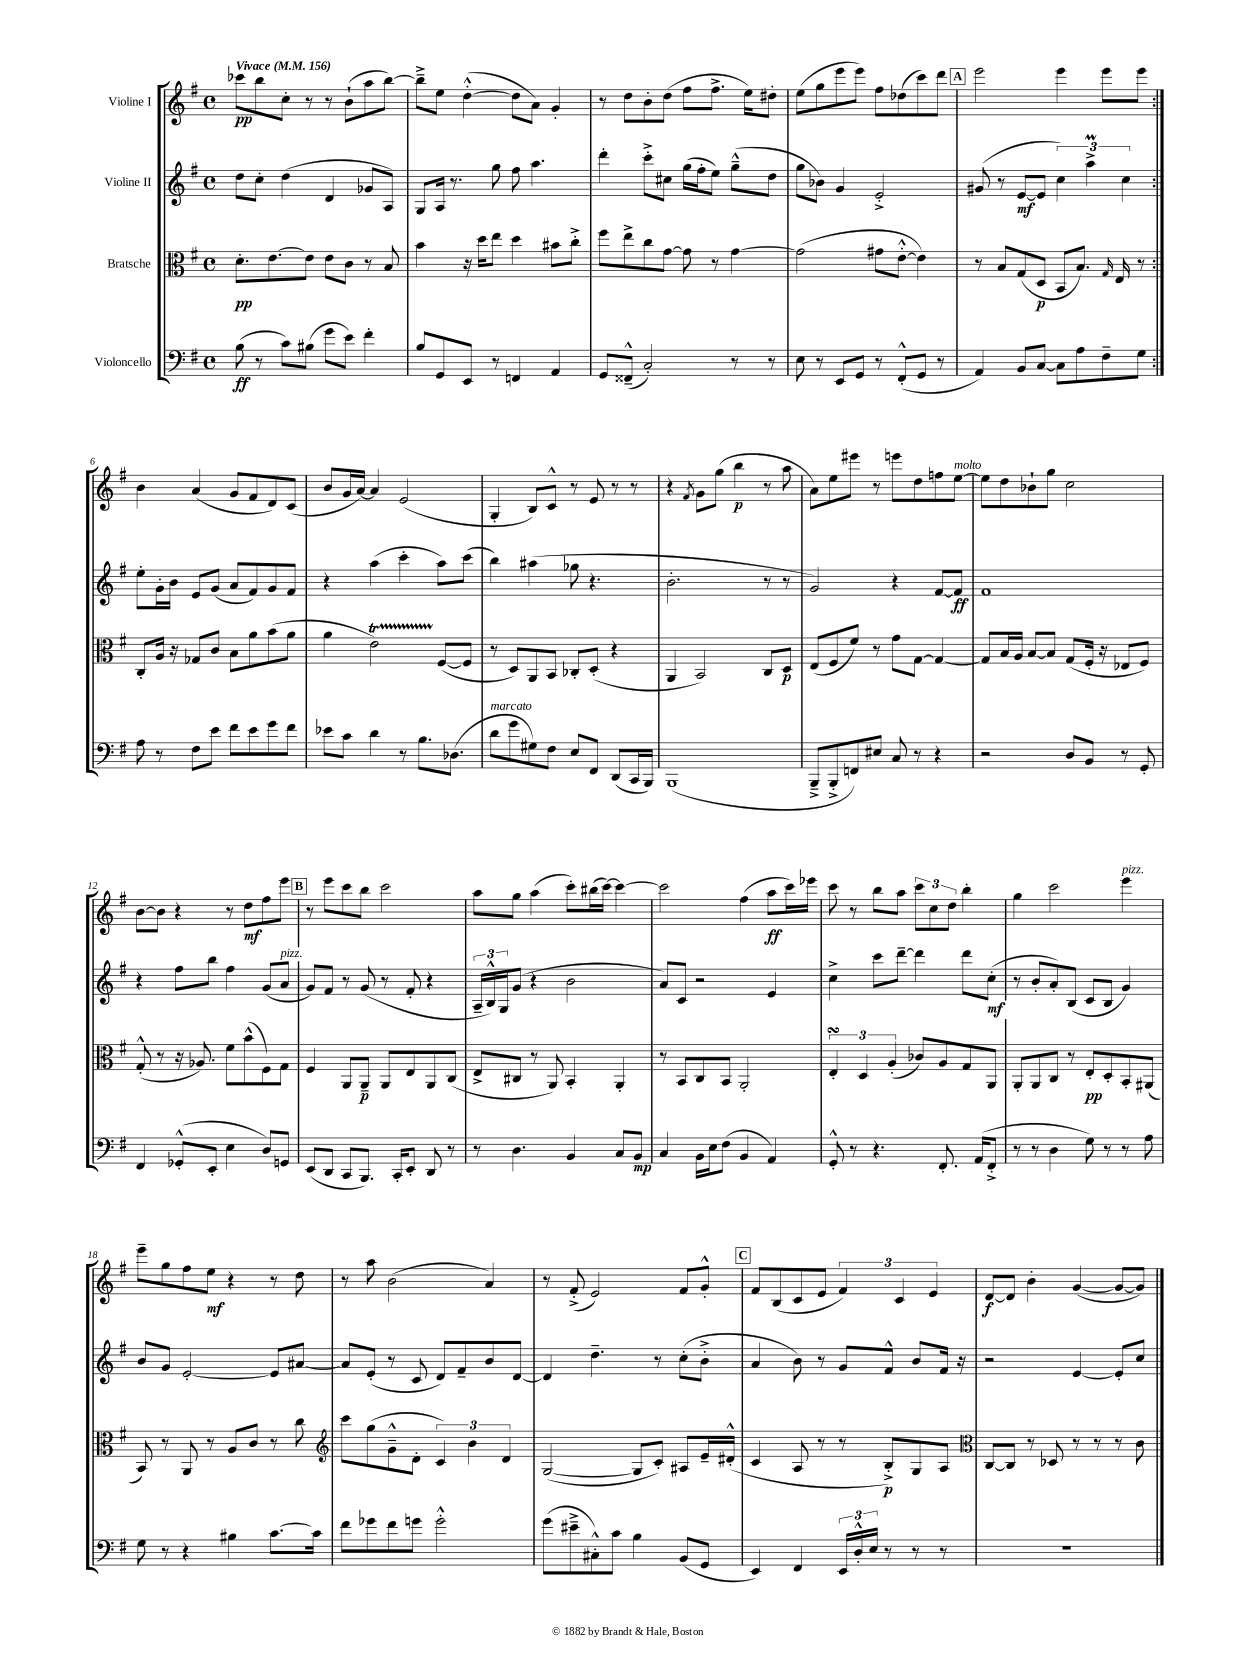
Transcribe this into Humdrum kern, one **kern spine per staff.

**kern	**kern	**kern	**kern
*staff4	*staff3	*staff2	*staff1
*clefF4	*clefC3	*clefG2	*clefG2
*k[f#]	*k[f#]	*k[f#]	*k[f#]
*M4/4	*M4/4	*M4/4	*M4/4
*met(c)	*met(c)	*met(c)	*met(c)
*MM156	*MM156	*MM156	*MM156
(8B\	8.d'\L	8dd\L	8ccc-\L
8r	.	8cc'\J	8bb\
.	[8.e\	.	.
8c\L)	.	(4dd\	8cc'\J
(8B#\J	8e\]J	.	8r
8g\L	8e\L	4d/	8r
8e\J)	8c\J	.	(8b`\L
4f#'\	8r	8g-/L	8aa\
.	8B/	8A/J)	[8bb\J)
=	=	=	=
8B/L	4b\	8G/L	8bb~^\]L
8GG/	.	16A/Jk	8ee\J
.	.	8.r	.
8EE/J	16r	.	([4dd'^^\
.	16dd\LK	.	.
8r	8ee\J	8gg\	.
4FF/	4dd\	8ff#\	8dd\]L
.	.	4.aa\	8a\J)
4AA/	8b#\L	.	4g'/
.	8cc'^\J	.	.
=	=	=	=
8GG/L	8ff#\L	4ddd'\	8r
(8FF##~^^/J	8ee^\	.	8dd\L
2C'/)	8cc\	8ccc'^\L	8b'\
.	[8g\J	8cc#\J	(8dd\J
.	8g\]	(16gg\LL	8ff#\L
.	.	16ff#'\J	.
.	8r	8ee\J)	8.ff#^\J
8r	[4g\	(8gg~^^\L	.
.	.	.	16ee\LK)
8r	.	8dd\J	8dd#'\J
=	=	=	=
8E\	(2g\]	8gg\L	(8ee\L
8r	.	8b-\J)	8gg\
8EE/L	.	4g/	8eee\
8GG/J	.	.	8eee\J)
8r	8g#\L	2e'^/	8ff#\L
(8FF#'^^/L	[8e'^^\J	.	(8dd-\
8GG/J	4e\])	.	8ccc\)
8r	.	.	8ddd\J
=	=	=	=
4AA/)	8r	(8g#/	2eee\
.	8B/L	8r	.
8BB/L	(8G/	[8e/L	.
[8C/J	8D/J	8e/]J	.
8C\]L	8BB/L	6cc\)	4eee\
8A\	8.B/J)	.	.
.	.	6aa^\	.
8F#~\	.	.	8eee\L
.	16qqG/	.	.
.	16E/	.	.
.	.	6cc\	.
8G\J	8r	.	8eee\J
=:|!	=:|!	=:|!	=:|!
8A\	8C'/L	8ee'\L	4b\
8r	16A/Jk	16g'\L	.
.	16r	16b\JJ	.
8F#\L	8G-/L	8e/L	(4a/
8e\J	8c/J	(8g/J	.
8f#\L	8B\L	8a/L	8g/L
8e\	8a\	8f#/)	8f#/
8g\	(8b\	8g/	8d/)
8f#\J	8a\J	8f#/J	(8c/J
=	=	=	=
8e-\L	4a\	4r	8b/L
8c\J	.	.	16g/L
.	.	.	[16a/JJ)
4d\	2e\)	(4aa\	4a/]
8r	.	4ccc'\	(2e/
8.B\L	.	.	.
.	([8F#/L	8aa\L)	.
(8.D-\J	.	.	.
.	8F#/]J	(8ccc\J	.
=	=	=	=
8d\L	8r	4bb\)	4G'/
8g\	8D/L)	.	.
8G#\)	8AA/	(4aa#\	8B/L)
8F#\J	8BB/J	.	8c^^/J
8E/L	8C-'/L	8gg-\	8r
8FF#/J	(8D'/J	4.r	8e/
(8DD/L	4r	.	8r
16CC/L	.	.	8r
16BBB/JJ)	.	.	.
=	=	=	=
(1BBB	4AA/	2.b'\	4r
.	.	.	8qf#/
.	2BB/)	.	8g\L
.	.	.	(8gg\J
.	.	.	4bb\
.	8C/L	8r	8r
.	8D/J	8r	8aa\
=	=	=	=
8BBB~^/L	(8E/L	2g/)	8a\L)
8BBB'^/	8F#/	.	8ee\
8FF/)	8f#/J)	.	8eee#\J
8E#/J	8r	.	8r
8C/	8g\L	4r	8eee\L
8r	[8G\J	.	8dd\
4r	4G/_	[8f#/L	8ff\
.	.	8f#/]J	[8ee\J
=	=	=	=
2r	8G/]L	1f#	8ee\]L
.	16B/L	.	8dd\
.	16A/JJ	.	.
.	[8B/L	.	8b-`\
.	8B/]J	.	8gg\J
8D/L	(8G/L	.	2cc\
8BB/J	16F#'/Jk	.	.
.	16r	.	.
8r	8E-/L	.	.
8GG'/	8F#/J)	.	.
=	=	=	=
4FF#/	(8G'^^/	4r	[8b\L
.	8r	.	8b\]J
(8GG-'^^/L	16r	8ff#\L	4r
.	8.A-/)	.	.
8EE'/J	.	8bb\J	.
4E\	8f#\L	4ff#\	8r
.	(8b^^\	.	8dd\L
8D/L)	8F#\)	(8g/L	8ff#\
8GG/J	8G\J	8a/J	8eee\J
=	=	=	=
(8EE/L	4F#/	8g/L)	8r
8DD/J	.	8f#/J	8eee\L
8CC/L	8AA/L	8r	8ccc\
8.BBB/J)	8AA~/J	(8g/	8bb\J
.	8AA/L	8r	2ccc\
16CC'/LK	.	.	.
8EE'/J	8E/	8f#'/	.
8DD/	8AA/	4r	.
8r	(8C/J	.	.
=	=	=	=
8r	8E^/L	24A~/LL	8aa\L
.	.	24B^^/)	.
.	.	24G/J	.
4.D\	8C#/J	(8g/J	8gg\J
.	8r	4r	(4aa\
.	8AA/)	.	.
4BB/	4BB'/	2b\	8ccc'\L)
.	.	.	(16bb#\L
.	.	.	[16ccc\JJ)
8C/L	4AA'/	.	4ccc\_
8BB/J	.	.	.
=	=	=	=
4C/	8r	8a/L)	2ccc\]
.	8BB/L	8c/J	.
16BB\LL	8C/	2r	.
16E\J	.	.	.
(8F#\J	8BB/J	.	.
4BB/	2AA'/	.	(4ff#\
4AA/)	.	4e/	8aa\L
.	.	.	16ccc\L)
.	.	.	16eee-\JJ
=	=	=	=
8GG'^^/	6E'/	4cc^\	8ccc\
8r	.	.	8r
.	6D/	.	.
4.r	.	8ccc\L	8bb\L
.	(6A'/	.	.
.	.	[8ddd~\J	8aa\J
.	8c-/L)	4ddd\]	12ccc\L
.	.	.	12cc\
8.FF#'/	8A/	.	.
.	.	.	12dd\J
.	8G/	8ddd\L	4bb'\
(16AA/LK	.	.	.
8FF#'^/J	8AA/J	(8cc'\J	.
=	=	=	=
8r	8AA'/L	8r	4gg\
8r	8AA/	8b'/L	.
4D\	8C/J	8a'/)	2ccc\
.	8r	(8B/J	.
8G\)	8E'/L	8c/L	.
8r	8D'/	8B/J	.
8r	8BB'/	4g/)	4eee\
8A\	(8AA#/J	.	.
=	=	=	=
8G\	8BB/)	8b/L	8eee~\L
8r	8r	8g/J	8gg\
4r	8AA/	[2e'/	8ff#\
.	8r	.	8ee\J
4B#\	8A/L	.	4r
.	8c/J	.	.
[8.c\L	8r	8e/]L	8r
.	8cc\	[8a#/J	8dd\
16c\]Jk	.	.	.
=	=	=	=
*	*clefG2	*	*
8f#\L	8ccc\L	8a#/]L	8r
8g-\	(8gg\	(8e'/J	8aa\
8f#\	8g~^^\	8r	(2b\
8g\J	8d'\J	8c/	.
2g'^^\	6c/)	8d/L)	.
.	.	8f#~/	.
.	6b\	.	.
.	.	8b/	4a/)
.	6d/	.	.
.	.	[8d/J	.
=	=	=	=
(8g\L	([2G/	4d/]	8r
8e#~^\	.	.	(8f#'^/
8C#'^^\)	.	4.dd~\	2e/)
8c\J	.	.	.
4B\	8G/]L	.	.
.	8c'/J)	8r	.
(8BB/L	8A#/L	(8cc'\L	8f#/L
8GG/J	16e~/L	8b'^\J	8g'^^/J
.	(16d#'^^/JJ	.	.
=	=	=	=
4EE/)	4c/	4a/	8f#/L
.	.	.	(8B/
4FF#/	8A/	8b\)	8c/
.	8r	8r	8e/J
24EE/LL	8r	8g/L	6f#/)
24D'^^/	.	.	.
24E/JJ	.	.	.
8r	8B'^/L)	8f#^^/J	.
.	.	.	6c/
8r	8G/	8b/L	.
.	.	.	6e/
8r	8A/J	16f#/Jk	.
.	.	16r	.
=	=	=	=
*	*clefC3	*	*
1r	[8C/L	2r	[8d/L
.	8C/]J	.	8d/]J
.	8r	.	4b'\
.	8D-/	.	.
.	8r	[4e/	([4g/
.	8r	.	.
.	8r	8e'/]L	8g/_L
.	8c\	8cc/J	8g/]J)
==	==	==	==
*-	*-	*-	*-
